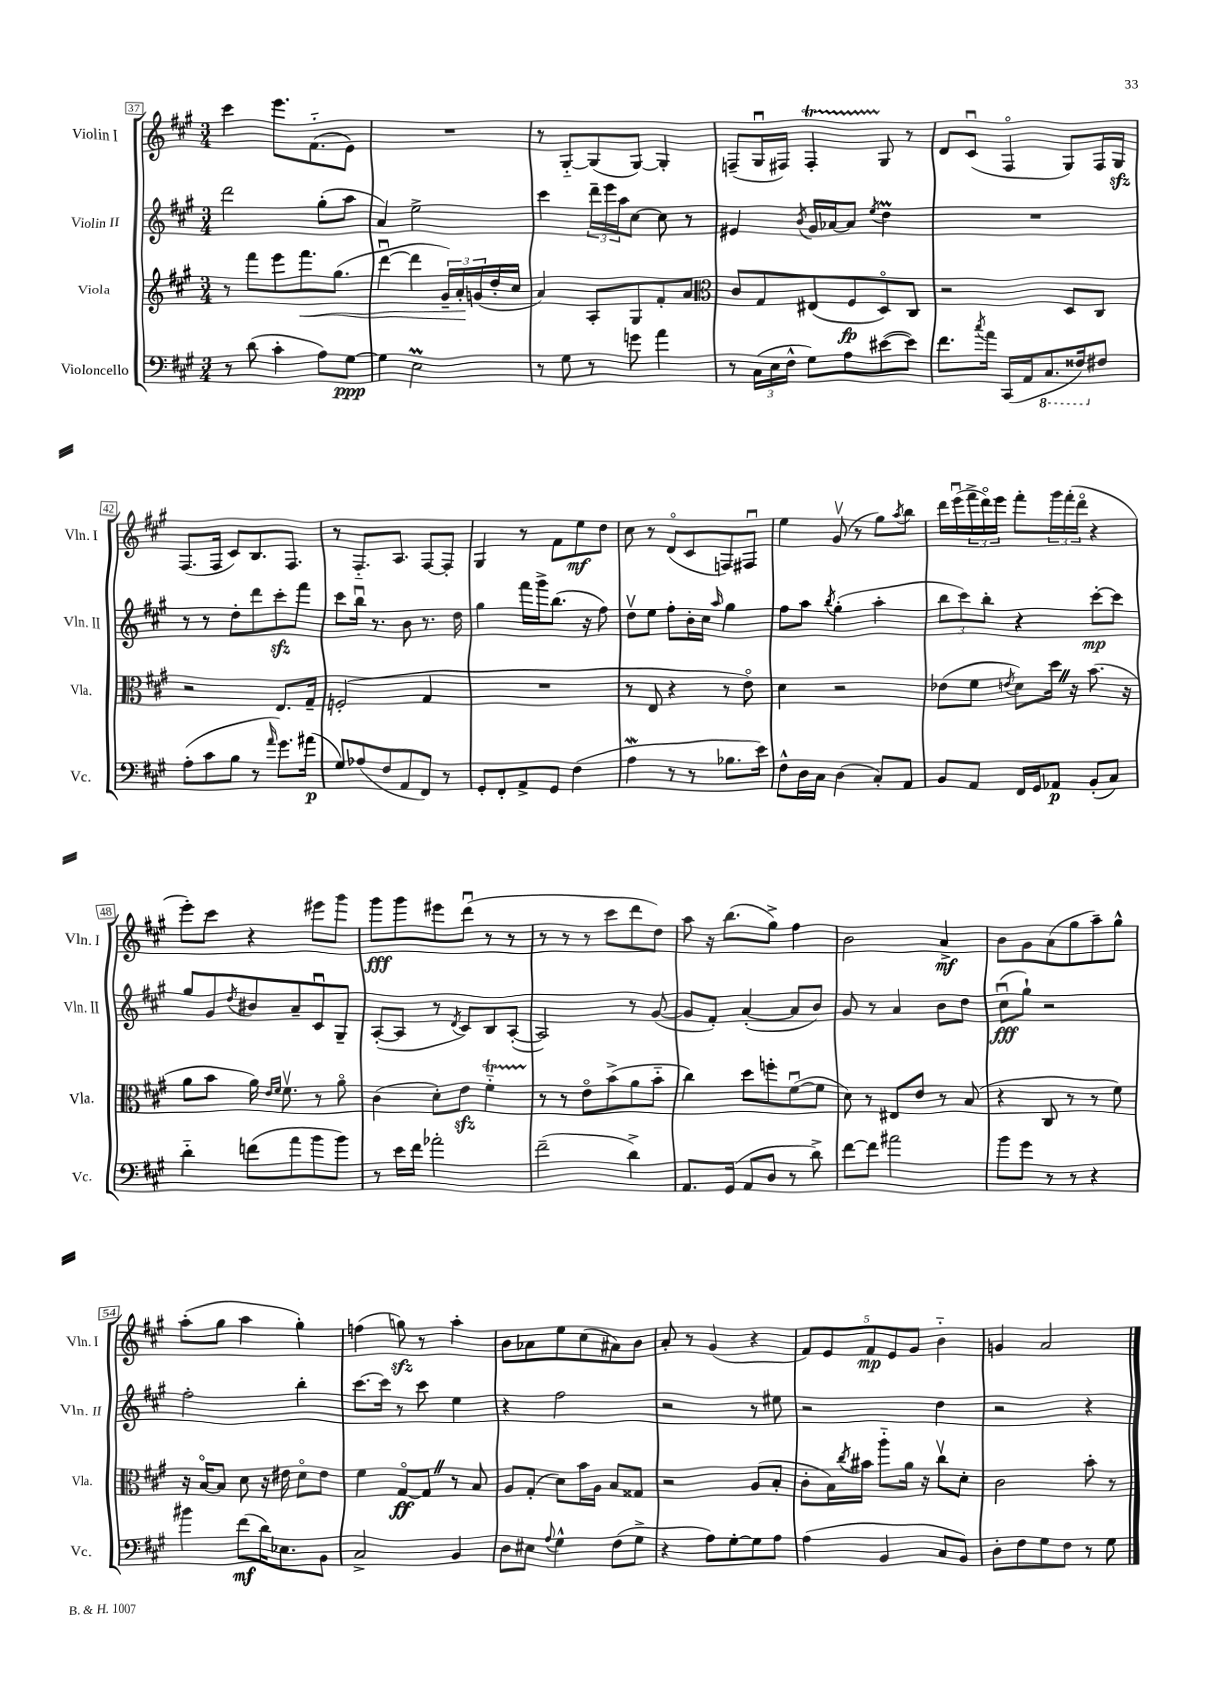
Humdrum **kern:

**kern	**kern	**kern	**kern
*staff4	*staff3	*staff2	*staff1
*clefF4	*clefG2	*clefG2	*clefG2
*k[f#c#g#]	*k[f#c#g#]	*k[f#c#g#]	*k[f#c#g#]
*M3/4	*M3/4	*M3/4	*M3/4
8r	8r	2ddd	4ccc#
(8d	8fff#	.	.
4c#'	8eee	.	8.eee
.	8.fff#	.	.
.	.	.	(8.f#'~
8A)	.	(8gg#'	.
.	(8.gg#	.	.
[8G#	.	8aa	8e)
=	=	=	=
4G#]	[4dddu	4a)	2.r
2E	4ddd]	2ee^	.
.	24g#~)	.	.
.	24a'	.	.
.	(24g	.	.
.	16dd'	.	.
.	16cc#	.	.
=	=	=	=
8r	4a)	4ccc#	8r
8G#	.	.	[8G#'~
8r	8A'	24ddd~	(8G#]
.	.	24eee	.
.	.	24aa	.
8g	8G#	[8cc#	[8G#)
4a	8f#'	8cc#]	4G#']
.	8a	8r	.
=	=	=	=
*	*clefC3	*	*
8r	8c#	4e#	(8F~
(24C#	8G#	.	16G#u
24E	.	.	.
.	.	.	16F#)
24F#^^	.	.	.
.	.	8qb	.
8G#)	(8E#	16g#	4F#'
.	.	[16a-	.
8A	8F#	8a-]	.
.	.	8qee	.
([8e#	8Do)	4dd	8G#
8e#])	8C#	.	8r
=	=	=	=
8.f#	2r	2.r	8d
.	.	.	(8c#u
8qcc#	.	.	.
16a	.	.	.
(16CC#	.	.	4F#o
16AA	.	.	.
8.CC#	.	.	.
.	8D	.	8G#)
16FF##)	.	.	.
8F#	8C#	.	16F#
.	.	.	16G#
=	=	=	=
(8A'	2r	8r	(8.F#
8c#	.	8r	.
.	.	.	16F#
8B	.	8dd'	8c#)
8r	.	8ddd	8.B
16qqa	.	.	.
8.g#)	8.E	8ccc#'	.
.	.	.	8.F#
.	.	8fff#	.
(16a#	16G#~	.	.
=	=	=	=
8G#)	(2F'	8ccc#	8r
(8A-	.	16bbu	8.F#'~
.	.	8.r	.
8F#	.	.	.
.	.	.	8.A
8AA	.	8b	.
8FF#)	4G#	8.r	[8F#
8r	.	.	8F#']
.	.	16dd	.
=	=	=	=
8GG#'	2.r	4gg#	4G#
8FF#'	.	.	.
8AA^	.	16fff#	8r
.	.	16ggg#^	.
8GG#	.	(8.bb	8f#
(4F#	.	.	8ee
.	.	16r	.
.	.	8ff#)	8dd
=	=	=	=
4A	8r	8ddv	8cc#
.	8E	8ee	8r
8r	4r	8ff#'	(8do
8r	.	16b'	8c#
.	.	16cc#	.
.	.	16qqaa	.
8.B-	8r	4gg#	8F)
.	8eo)	.	8F#u
16e)	.	.	.
=	=	=	=
8F#^^	4d	8ff#	4ee
16D	.	8aa	.
16C#	.	.	.
.	.	8qbb	.
(4D	2r	(4gg#'	(8g#v
.	.	.	8r
8C#')	.	4aa'	8gg#)
.	.	.	8qaa
8AA	.	.	8bb
=	=	=	=
8BB	(8e-	12bb	16ddd
.	.	.	(16eeeu
.	.	12ccc#)	.
8AA	8f#	.	24fff#^
.	.	12bb'	24dddo)
.	.	.	24eee
.	8qe	.	.
16FF#	8d)	4r	8fff#'
16GG#	.	.	.
8AA-	16dd	.	24ggg#
.	.	.	(24fff#'
.	16r	.	.
.	.	.	24dddo
(8BB'	(8.b	[8ccc#'	4r
8C#)	.	8ccc#]	.
.	16r	.	.
=	=	=	=
4d'~	8a	8gg#	8eee')
.	8b	8g#	8ccc#
.	.	8qdd	.
(8f	16a)	8b#	4r
.	16qqe	.	.
.	16qqf#	.	.
.	8.f#v	.	.
8a	.	8a~	.
8b	8r	8c#u	8eee#
8b)	8ao	8G#~	8ggg#
=	=	=	=
8r	(4c#	([8A'	8ggg#
16e	.	8A]	8ggg#
16f#	.	.	.
2a-'	8d')	8r	8eee#
.	.	8qd	.
.	8e	8c#)	(8dddu
.	4f#'~	8B	8r
.	.	([8A'	8r
=	=	=	=
(2f#~	8r	2A])	8r
.	8r	.	8r
.	8eo	.	8r
.	(8b^	.	8ccc#
4d^)	8a	8r	8ddd
.	8b'~	([8g#	8dd)
=	=	=	=
8.AA	4cc#)	8g#]	8aa
.	.	8f#')	16r
(16GG#	.	.	(8.bb
8AA	8dd	([4a'	.
8D	8ff'	.	8gg#^)
8r	([8f#u	8a]	4ff#
8d^)	8f#]	8b)	.
=	=	=	=
[8f#	8d)	8g#	2b
8f#]	8r	8r	.
2a#	8E#	4a	.
.	8e	.	.
.	8r	8b	4a^
.	(8B	8dd	.
=	=	=	=
8b	4r	(8cc#u	8b
8g#	.	8gg#`)	8g#
8r	8C#	2r	(8a
8r	8r	.	8gg#
4r	8r	.	8aa~)
.	8f#)	.	8gg#^^
=	=	=	=
4b#	16r	2ff#'	(8aa'
.	[16Bo	.	.
.	8B]	.	8gg#
(8f#	8d	.	4aa
16d)	16r	.	.
8.E-	16e#	.	.
.	8do	4bb'	4gg#')
8BB	8e#	.	.
=	=	=	=
2C#^	4f#	[8.ccc#	(4ff
.	.	16ccc#]	.
.	[8G#o	8r	8gg)
.	8G#]	8ccc#	8r
4BB	8r	4ee	4aa'
.	8B	.	.
=	=	=	=
8D	8A	4r	8b
8E#	(8G#'	.	8a-
8qqA	.	.	.
4G#^^	8d)	2ff#	8ee
.	16b	.	(8cc#
.	16A	.	.
(8F#	8B	.	8a#)
8G#^	8G##	.	8b
=	=	=	=
4r	2r	2r	8a'
.	.	.	8r
8A)	.	.	(4g#
[8G#'	.	.	.
8G#]	(8A	8r	4r
8A	8B'	8ee#	.
=	=	=	=
(4A	8c#'	2r	10f#)
.	.	.	10e
.	16B)	.	.
.	8qcc#	.	.
.	16b#	.	.
.	.	.	10f#
4BB	8aa'~	.	.
.	.	.	10e
.	16a	.	.
.	.	.	10g#
.	16r	.	.
8C#	8cc#v	4dd	4b'~
8BB)	8d'	.	.
=	=	=	=
8D'	2c#	2r	4g
8F#	.	.	.
8G#	.	.	2a
8F#	.	.	.
8r	8b'	4r	.
8G#	8r	.	.
==	==	==	==
*-	*-	*-	*-
